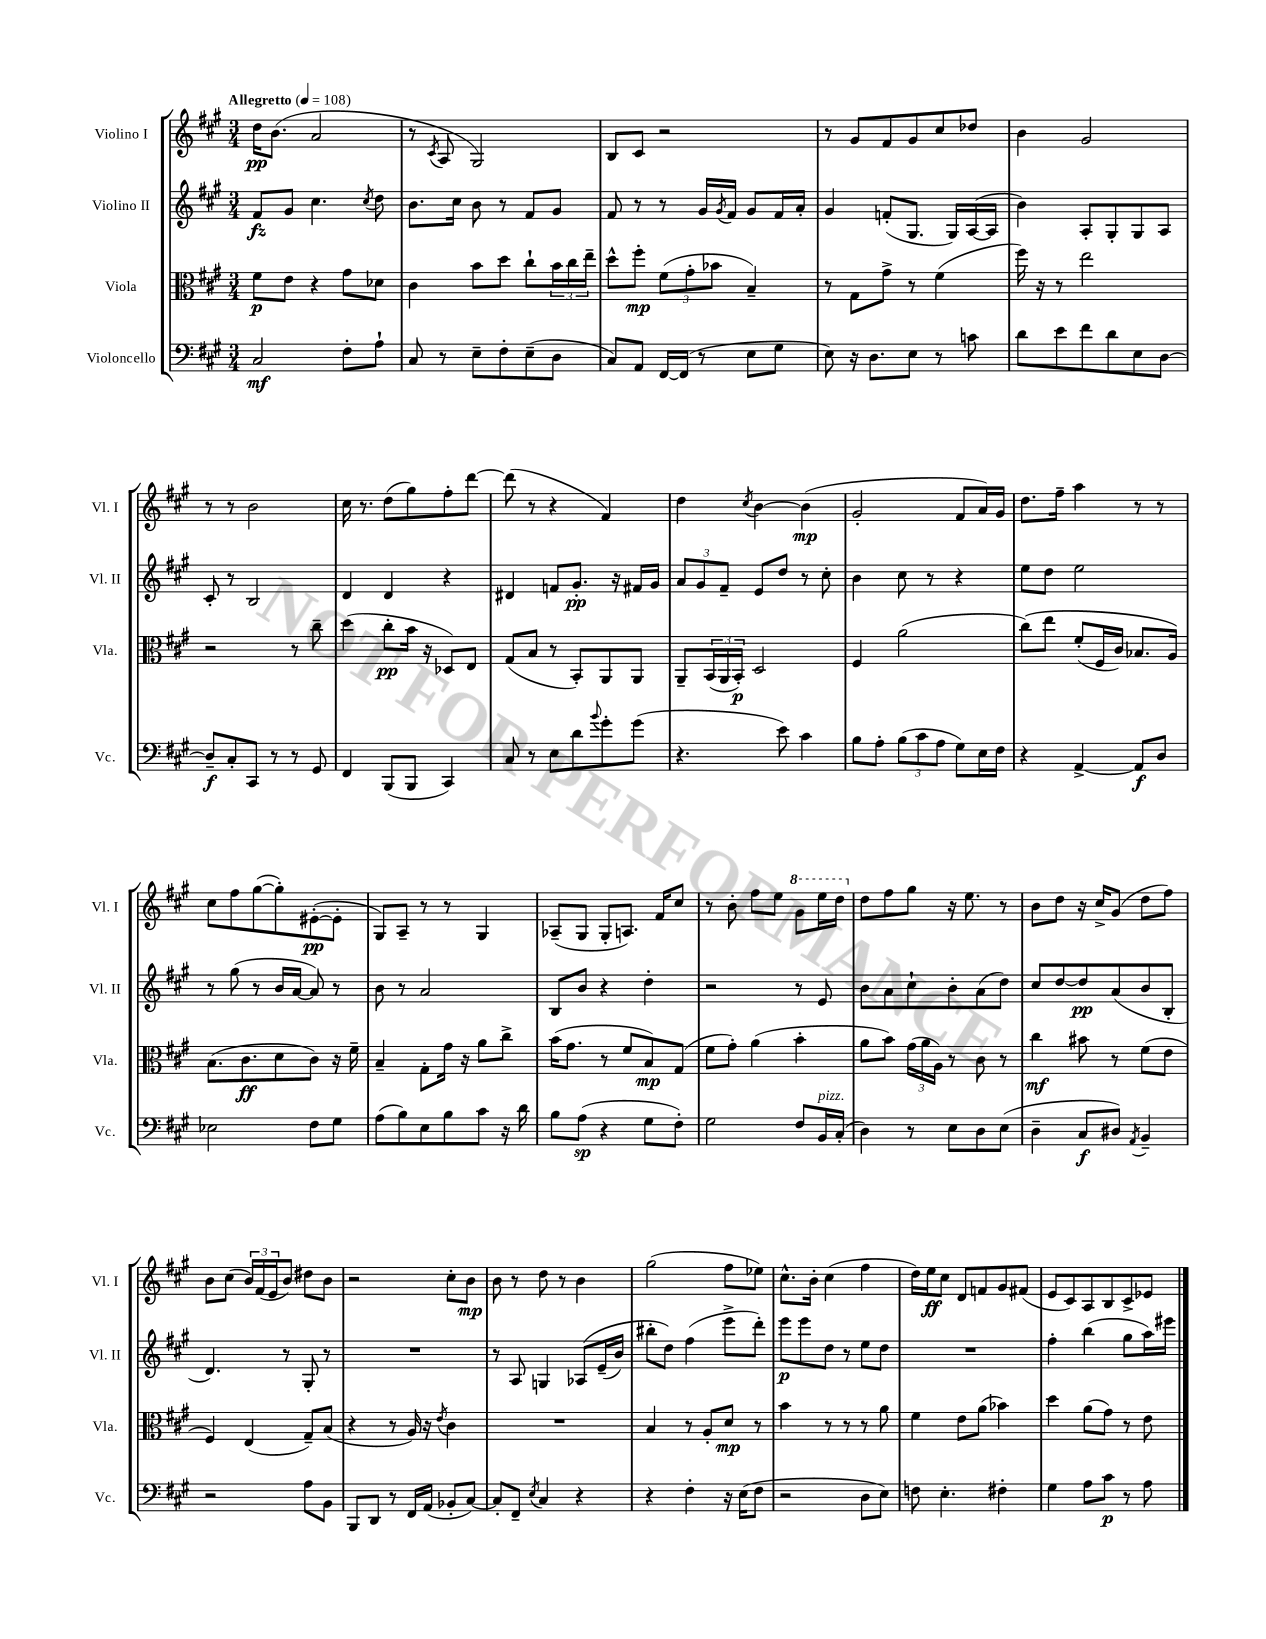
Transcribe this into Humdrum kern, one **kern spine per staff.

**kern	**kern	**kern	**kern
*staff4	*staff3	*staff2	*staff1
*clefF4	*clefC3	*clefG2	*clefG2
*k[f#c#g#]	*k[f#c#g#]	*k[f#c#g#]	*k[f#c#g#]
*M3/4	*M3/4	*M3/4	*M3/4
*MM108	*MM108	*MM108	*MM108
2C#/	8f#\L	8f#/L	16dd\LK
.	.	.	(8.b\J
.	8e\J	8g#/J	.
.	4r	4.cc#\	2a/
8F#'\L	8g#\L	.	.
.	.	8qcc#/	.
8A`\J	8d-\J	8dd\	.
=	=	=	=
8C#/	4c#\	8.b\L	8r
.	.	.	8qc#/
8r	.	.	8A/
.	.	16cc#\Jk	.
8E~\L	8b\L	8b\	2G#/)
8F#'\	8dd\J	8r	.
(8E~\	8cc#`\L	8f#/L	.
8D\J	24b\L	8g#/J	.
.	24cc#\	.	.
.	24ee~\JJ	.	.
=	=	=	=
8C#/L)	8dd^^\L	8f#/	8B/L
8AA/J	8ff#'\J	8r	8c#/J
[16FF#/LL	(12f#\L	8r	2r
(16FF#/]JJ	.	.	.
.	12g#'\	.	.
8r	.	16g#/LL	.
.	12b-\J	.	.
.	.	8qg#/	.
.	.	16f#/JJ	.
8E\L	4B~/)	8g#/L	.
8G#\J	.	16f#/L	.
.	.	16a'/JJ	.
=	=	=	=
8E\)	8r	4g#/	8r
16r	8G#\L	.	8g#/L
8.D\L	.	.	.
.	8g#^\J	(8f'/L	8f#/
8E\J	8r	8.G#/J	8g#/
8r	(4f#\	.	8cc#/
.	.	16G#/LL)	.
8c\	.	([16A/	8dd-/J
.	.	16A/]JJ	.
=	=	=	=
8d\L	16ff#\)	4b\)	4b\
.	16r	.	.
8e\	8r	.	.
8f#\	2ee\	8A'/L	2g#/
8d\	.	8G#'/	.
8E\	.	8G#/	.
[8D\J	.	8A/J	.
=	=	=	=
8D~/]L	2r	8c#'/	8r
8C#'/	.	8r	8r
8CC#/J	.	2B/	2b\
8r	.	.	.
8r	8r	.	.
8GG#/	8cc#~\	.	.
=	=	=	=
4FF#/	(4dd\	4d/	16cc#\
.	.	.	8.r
(8BBB/L	8cc#'\L	4d/	(8dd\L
8BBB/J	16b\Jk	.	8gg#\)
.	16r	.	.
4CC#/)	8D-/L)	4r	8ff#'\
.	8E/J	.	[8ddd\J
=	=	=	=
8C#/	(8G#/L	4d#/	(8ddd\]
8r	8B/J	.	8r
8E\L	8r	8f/L	4r
8d\	8BB'/L)	8.g#'/J	.
8qqb/	.	.	.
8g#'\	8AA/	.	4f#/)
.	.	16r	.
(8g#\J	8AA/J	16f#/LL	.
.	.	16g#/JJ	.
=	=	=	=
4.r	8AA~/L	12a/L	4dd\
.	.	12g#/	.
.	(24BB/L	.	.
.	24AA/	12f#~/J	.
.	24BB'/JJ)	.	.
.	.	.	8qcc#/
.	2D/	8e/L	[4b\
8e\)	.	8dd/J	.
4c#\	.	8r	(4b\]
.	.	8cc#'\	.
=	=	=	=
8B\L	4F#/	4b\	2g#'/
8A'\J	.	.	.
(12B\L	(2a\	8cc#\	.
12c#\	.	.	.
.	.	8r	.
12A\J	.	.	.
8G#\L)	.	4r	8f#/L
16E\L	.	.	16a/L)
16F#\JJ	.	.	16g#/JJ
=	=	=	=
4r	&(8cc#\L)	8ee\L	8.dd\L
.	8ee\J	8dd\J	.
.	.	.	16ff#~\Jk
[4AA^/	(8f#'/L	2ee\	4aa\
.	16F#/L	.	.
.	16c#/JJ)	.	.
8AA/]L	8.B-/L	.	8r
8D/J	.	.	8r
.	16A/Jk&)	.	.
=	=	=	=
2E-\	(8.B\L	8r	8cc#\L
.	.	(8gg#\	8ff#\
.	8.c#\	.	.
.	.	8r	([8gg#\
.	8d\	16b/LL	8gg#'\])
.	.	[16a/JJ	.
8F#\L	8c#\J)	8a/])	([8e#'\
8G#\J	16r	8r	8e#'\]J
.	16f#~\	.	.
=	=	=	=
(8A\L	4B~/	8b\	8G#/L)
8B\)	.	8r	8A~/J
8E\	8G#'\L	2a/	8r
8B\	16g#\Jk	.	8r
.	16r	.	.
8c#\J	8a\L	.	4G#/
16r	8cc#^\J	.	.
16d\	.	.	.
=	=	=	=
8B\L	(16b\LK	8B/L	(8A-~/L
.	8.g#\J	.	.
(8A\J	.	8b/J	8G#/J
4r	8r	4r	8G#'/L
.	8f#/L	.	8.A/J)
8G#\L	8B/)	4dd'\	.
.	.	.	16f#/LK
8F#'\J)	(8G#/J	.	8cc#/J
=	=	=	=
2G#\	8f#\L	2r	8r
.	8g#'\J)	.	8b'\
.	(4a\	.	8ff#\L
.	.	.	8ee\J
8F#/L	4b'\	8r	8gg#\L
16BB/L	.	8e/	16eee\L
(16C#'/JJ	.	.	16ddd\JJ
=	=	=	=
4D\)	8a\L	8b\L	8dd\L
.	8b\J)	8a\	8ff#\
8r	(24g#\LL	8cc#`\	8gg#\J
.	24a\	.	.
.	24A\JJ)	.	.
8E\L	8r	8b'\	16r
.	.	.	8.ee\
8D\	8c#\	(8a\	.
(8E\J	8r	8dd\J)	8r
=	=	=	=
4D~\	4cc#\	8cc#/L	8b\L
.	.	[8dd/	8dd\J
8C#/L	8b#\	8dd/]	16r
.	.	.	16cc#^/LK
8D#/J)	8r	(8a/	(8g#/J
8qAA/	.	.	.
4BB~/	(8f#\L	8b/	8dd\L
.	8e\J	8B'/J	8ff#\J)
=	=	=	=
2r	4F#/)	4.d/)	8b\L
.	.	.	(8cc#\J
.	(4E/	.	24b/LL)
.	.	.	(24f#/
.	.	.	24e/J
.	.	8r	8b/J)
8A\L	8G#~/L)	8G#'/	8dd#\L
8BB\J	(8B/J	8r	8b\J
=	=	=	=
8BBB/L	4r	2.r	2r
8DD/J	.	.	.
8r	8r	.	.
16FF#/LL	16A/)	.	.
(16AA/JJ	16r	.	.
.	8qe/	.	.
8BB-'/L	4c#\	.	8cc#'\L
[8C#/J)	.	.	8b\J
=	=	=	=
8C#'/]L	2.r	8r	8b\
8FF#~/J	.	8A/	8r
8qE/	.	.	.
4C#/	.	4G/	8dd\
.	.	.	8r
4r	.	&(8A-/L	4b\
.	.	(16e~/L	.
.	.	16b/JJ)	.
=	=	=	=
4r	4B/	8bb#'\L	(2gg#\
.	.	8dd\J&)	.
4F#'\	8r	(4ff#\	.
.	8A'/L	.	.
16r	8d/J	8eee^\L	8ff#\L
(16E\LK	.	.	.
8F#\J	8r	8ddd'\J)	8ee-\J)
=	=	=	=
2r	4b\	8eee\L	8.cc#^^\L
.	.	8eee\	.
.	.	.	16b'\Jk
.	8r	8dd\J	(4cc#\
.	8r	8r	.
8D\L	8r	8ee\L	4ff#\
8E\J)	8a\	8dd\J	.
=	=	=	=
8F\	4f#\	2.r	16dd\LL)
.	.	.	16ee\J
4.E'\	.	.	8cc#\J
.	8e\L	.	8d/L
.	(8a\J	.	8f/
4F#'\	4b-\)	.	8g#/
.	.	.	(8f#/J
=	=	=	=
4G#\	4dd\	4ff#'\	8e/L
.	.	.	8c#/)
8A\L	(8a\L	(4bb\	8A/
8c#\J	8g#\J)	.	8B/
8r	8r	8gg#\L	8c#^/
8A\	8e\	16aa\L)	8e-/J
.	.	16eee#\JJ	.
==	==	==	==
*-	*-	*-	*-
